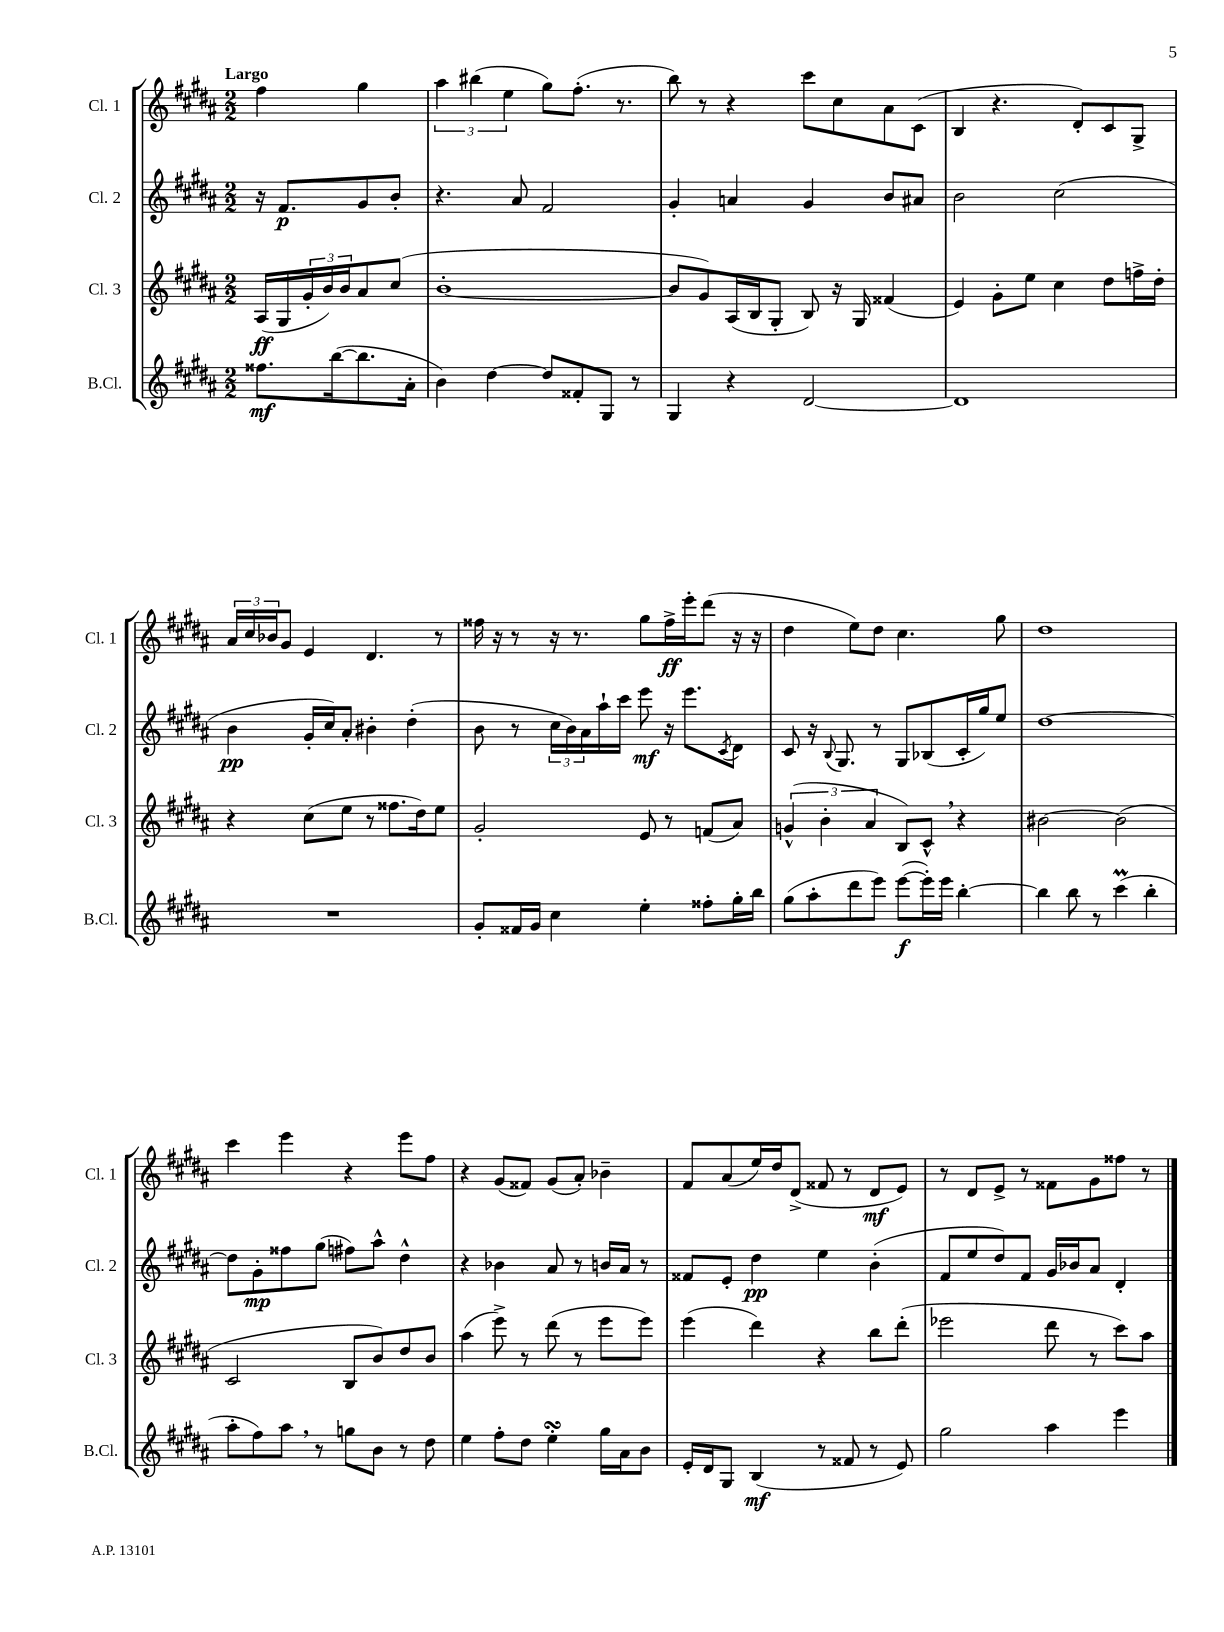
<<
\new StaffGroup <<
\new Staff = "s0" \with { instrumentName = "Cl. 1" shortInstrumentName = "Cl. 1" } {
    \clef treble \key b \major \numericTimeSignature \time 2/2 \partial 2 \tempo "Largo"
    fis''4 gis''4 |
    \tuplet 3/2 { ais''4 bis''4( e''4 } gis''8) fis''8.-.( r8. |
    b''8) r8 r4 cis'''8 cis''8 ais'8 cis'8( |
    b4 r4. dis'8-.) cis'8 gis8-> |
    \tuplet 3/2 { ais'16 cis''16 bes'16 } gis'8 e'4 dis'4. r8 |
    fisis''16 r16 r8 r16 r8. gis''8 fisis''16->\ff e'''16-. dis'''8( r16 r16 |
    dis''4 e''8) dis''8 cis''4. gis''8 |
    dis''1 |
    cis'''4 e'''4 r4 e'''8 fis''8 |
    r4 gis'8( fisis'8) gis'8( ais'8-.) bes'4-- |
    fis'8 ais'8( e''16) dis''16 dis'8->( fisis'8 r8 dis'8\mf e'8) |
    r8 dis'8 e'8-> r8 fisis'8 gis'8 fisis''8 r8 \bar "|." |
}
\new Staff = "s1" \with { instrumentName = "Cl. 2" shortInstrumentName = "Cl. 2" } {
    \clef treble \key b \major \numericTimeSignature \time 2/2 \partial 2
    r16 fis'8.\p gis'8 b'8-. |
    r4. ais'8 fis'2 |
    gis'4-. a'4 gis'4 b'8 ais'8 |
    b'2 cis''2( |
    b'4\pp gis'16-. cis''16) ais'8-. bis'4-. dis''4-.( |
    b'8 r8 \tuplet 3/2 { cis''16 b'16) ais'16 } ais''16-! cis'''16 e'''8\mf r16 e'''8. \acciaccatura { cis'8 } dis'8 |
    cis'8 r16 \appoggiatura { b8 } gis8. r8 gis8 bes8( cis'16-. gis''16) e''8 |
    dis''1~ |
    dis''8 gis'8-.\mp fisis''8 gis''8( fis''8) ais''8-^ dis''4-^ |
    r4 bes'4 ais'8 r8 b'16 ais'16 r8 |
    fisis'8 e'8-. dis''4\pp e''4 b'4-.( |
    fis'8 e''8 dis''8) fis'8 gis'16 bes'16 ais'8 dis'4-. \bar "|." |
}
\new Staff = "s2" \with { instrumentName = "Cl. 3" shortInstrumentName = "Cl. 3" } {
    \clef treble \key b \major \numericTimeSignature \time 2/2 \partial 2
    ais16\ff( gis16 \tuplet 3/2 { gis'16-. b'16) b'16 } ais'8 cis''8( |
    b'1~-. |
    b'8 gis'8) ais16( b16 gis8-. b8) r16 gis16 fisis'4( |
    e'4) gis'8-. e''8 cis''4 dis''8 f''16-> dis''16-. |
    r4 cis''8( e''8 r8 fisis''8. dis''16) e''8 |
    gis'2-. e'8 r8 f'8( ais'8) |
    \tuplet 3/2 { g'4-^( b'4-. ais'4 } b8) cis'8-^ \breathe r4 |
    bis'2~ bis'2( |
    cis'2 b8 b'8) dis''8 b'8 |
    ais''4( e'''8->) r8 dis'''8( r8 e'''8 e'''8) |
    e'''4( dis'''4) r4 b''8 dis'''8-.( |
    ees'''2 dis'''8 r8 cis'''8) ais''8 \bar "|." |
}
\new Staff = "s3" \with { instrumentName = "B.Cl." shortInstrumentName = "B.Cl." } {
    \clef treble \key b \major \numericTimeSignature \time 2/2 \partial 2
    fisis''8.\mf b''16~( b''8. ais'16-. |
    b'4) dis''4~ dis''8 fisis'8-. gis8 r8 |
    gis4 r4 dis'2~ |
    dis'1 |
    R1 |
    gis'8-. fisis'16 gis'16 cis''4 e''4-. fisis''8-. gis''16-. b''16 |
    gis''8( ais''8-. dis'''8 e'''8) e'''8~\f( e'''16-.) e'''16 b''4~-. |
    b''4 b''8 r8 cis'''4\prall( b''4-. |
    ais''8-. fis''8) ais''8 \breathe r8 g''8 b'8 r8 dis''8 |
    e''4 fis''8-. dis''8 e''4-.\turn gis''16 ais'16 b'8 |
    e'16-. dis'16 gis8 b4\mf( r8 fisis'8 r8 e'8) |
    gis''2 ais''4 e'''4 \bar "|." |
}
>>
>>
\layout { \context { \Score \remove "Bar_number_engraver" } }
